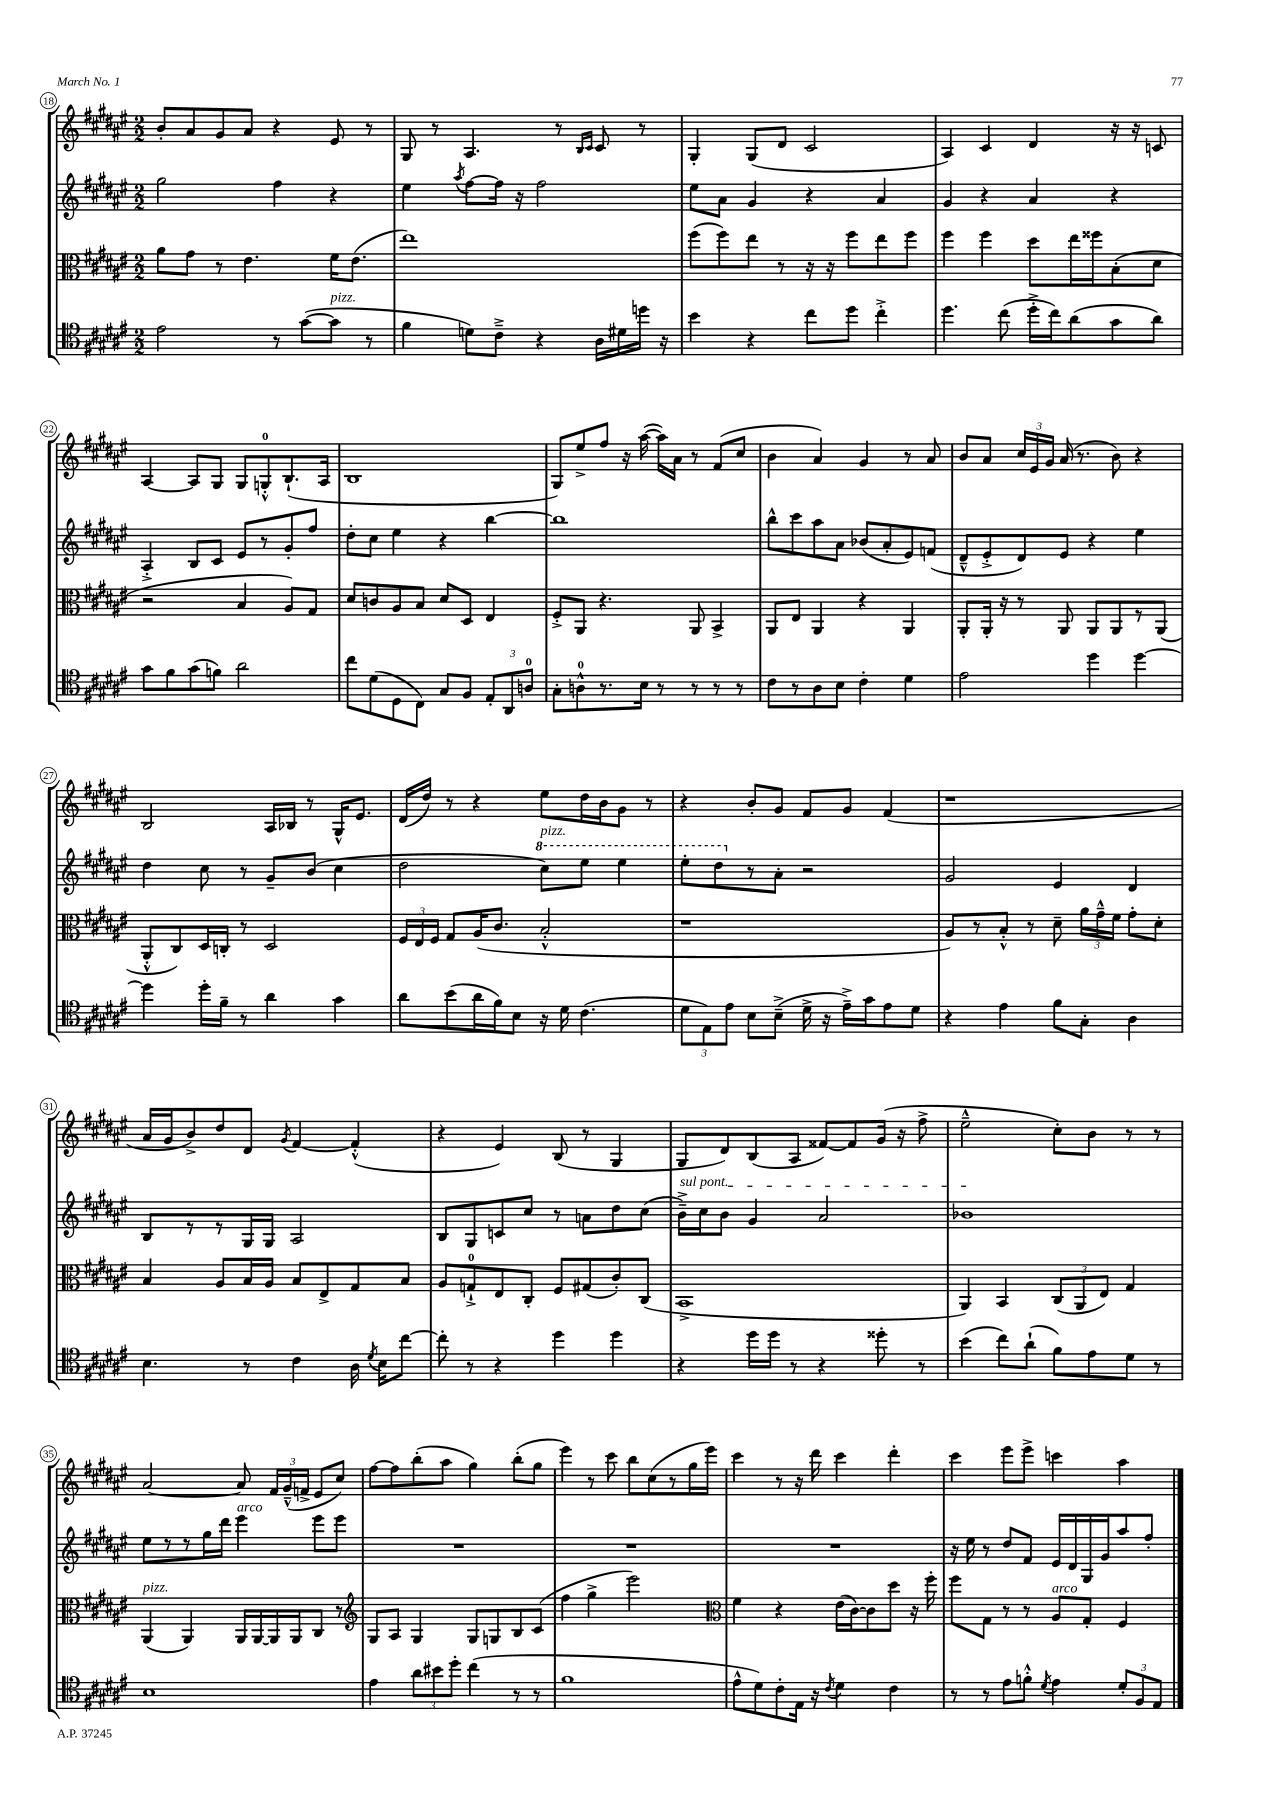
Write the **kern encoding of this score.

**kern	**kern	**kern	**kern
*staff4	*staff3	*staff2	*staff1
*clefC4	*clefC3	*clefG2	*clefG2
*k[f#c#g#d#a#e#]	*k[f#c#g#d#a#e#]	*k[f#c#g#d#a#e#]	*k[f#c#g#d#a#e#]
*M2/2	*M2/2	*M2/2	*M2/2
2e#	8a#	2gg#	8b'
.	8g#	.	8a#
.	8r	.	8g#
.	4.e#	.	8a#
8r	.	4ff#	4r
([8g#	.	.	.
8g#]	16f#	4r	8e#
.	(8.e#	.	.
8r	.	.	8r
=	=	=	=
4f#	1ee#)	4ee#	8G#
.	.	.	8r
.	.	8qaa#	.
8d)	.	[8ff#	4.A#
8c#~^	.	16ff#]	.
.	.	16r	.
4r	.	2ff#	.
.	.	.	8r
.	.	.	16qqB
.	.	.	16qqc#
16A#	.	.	8c#
16d#	.	.	.
16dd	.	.	8r
16r	.	.	.
=	=	=	=
4b	(8ff#	8ee#	4G#'
.	8ff#)	8a#	.
4r	8ee#	4g#	(8G#
.	8r	.	8d#
8cc#	16r	4r	2c#
.	16r	.	.
8dd#	8ff#	.	.
4cc#'^	8ee#	4a#	.
.	8ff#	.	.
=	=	=	=
4.dd#	4ff#	4g#	4A#)
.	4ff#	4r	4c#
(8cc#	.	.	.
16dd#'^	8dd#	4a#	4d#
16cc#)	.	.	.
(8a#	16ee#	.	.
.	16ff##	.	.
8g#	(8B'	4r	16r
.	.	.	16r
8a#)	8d#	.	8c
=	=	=	=
8g#	2r	4A#'^	[4A#
8f#	.	.	.
(8g#	.	8B	8A#]
8f)	.	8c#	8G#
2a#	4B	8e#	8G#
.	.	8r	8G'^^
.	8A#)	8g#'	(8.B`
.	8G#	8ff#	.
.	.	.	16A#
=	=	=	=
8cc#	8d#	8dd#'	1B
(8d#	8c	8cc#	.
8D#	8A#	4ee#	.
8C#)	8B	.	.
8G#	8d#	4r	.
8F#	8D#	.	.
12E#'	4E#	[4bb	.
12AA#	.	.	.
12A	.	.	.
=	=	=	=
8G#'	8F#'^	1bb]	8G#)
8A^^	8AA#	.	8ee#^
8.r	4.r	.	8ff#
.	.	.	16r
16B	.	.	([16aa#
8r	.	.	16aa#])
.	.	.	16a#
8r	8AA#	.	8r
8r	4BB^	.	(8f#
8r	.	.	8cc#
=	=	=	=
8c#	8AA#	8bb^^	4b
8r	8E#	8ccc#	.
8A#	4AA#	8aa#	4a#)
8B	.	8a#	.
4c#'	4r	(8b-	4g#
.	.	8a#'	.
4d#	4AA#	8e#)	8r
.	.	(8f	8a#
=	=	=	=
2e#	8AA#'	8d#~^^	8b
.	16AA#'	8e#'^	8a#
.	16r	.	.
.	8r	8d#)	24cc#
.	.	.	24e#
.	.	.	24g#
.	8AA#	8e#	(16a#
.	.	.	8.r
4dd#	8AA#	4r	.
.	8AA#	.	8b)
[4dd#	8r	4ee#	4r
.	(8AA#	.	.
=	=	=	=
4dd#]	8AA#'^^	4dd#	2B
.	8C#)	.	.
16dd#'	16D#	8cc#	.
16f#~	16C'	.	.
8r	8r	8r	.
4a#	2D#	8g#~	16A#
.	.	.	16B-
.	.	(8b	8r
4g#	.	4cc#	16G#^^
.	.	.	8.e#
=	=	=	=
8a#	24F#	2dd#	(16d#
.	24E#	.	.
.	.	.	16dd#)
.	24F#	.	.
(8b	8G#	.	8r
16a#	(16A#	.	4r
16f#)	8.c#	.	.
8B	.	.	.
16r	2B'^^	8ccc#)	8ee#
16d#	.	.	.
(4.c#	.	8eee#	16dd#
.	.	.	16b
.	.	4eee#	8g#
.	.	.	8r
=	=	=	=
12d#	1r	8eee#'	4r
12E#)	.	.	.
.	.	8ddd#	.
12e#	.	.	.
8B	.	8r	8b'
(8B~^	.	8a#'	8g#
16d#^	.	2r	8f#
16r	.	.	.
16e#~^)	.	.	8g#
16g#	.	.	.
8e#	.	.	(4f#
8d#	.	.	.
=	=	=	=
4r	8A#)	2g#	1r
.	8r	.	.
4e#	8B'^^	.	.
.	8r	.	.
8f#	8d#~	4e#	.
8G#'	24a#	.	.
.	24g#~^^	.	.
.	24f#	.	.
4A#	8g#'	4d#	.
.	8d#'	.	.
=	=	=	=
4.B	4B	8B	16a#
.	.	.	16g#
.	.	8r	8b^)
.	8A#	8r	8dd#
8r	16B	16G#	8d#
.	16A#	16G#	.
.	.	.	8qg#
4c#	8B	2A#	[4f#
.	8E#^	.	.
16A#	8G#	.	(4f#'^^]
8qd#	.	.	.
16B	.	.	.
[8cc#	8B	.	.
=	=	=	=
8cc#']	8A#	8B	4r
8r	8G`^	8G#	.
4r	8E#	8c	4e#)
.	8C#'	8cc#	.
4dd#	8F#	8r	(8B
.	(8G#	8a	8r
4dd#	8c#')	8dd#	4G#
.	(8C#	(8cc#	.
=	=	=	=
4r	1BB^	16b~^)	8G#
.	.	16cc#	.
.	.	8b	8d#)
16dd#	.	4g#	(8B
16dd#	.	.	.
8r	.	.	8A#
4r	.	2a#	[8f##)
.	.	.	8f##]
8dd##'	.	.	(16g#
.	.	.	16r
8r	.	.	8ff#^
=	=	=	=
(4b	4AA#)	1b-	2ee#~^^
8cc#)	4BB	.	.
(8a#`	.	.	.
8f#)	(12C#	.	8cc#')
.	12AA#	.	.
8e#	.	.	8b
.	12E#)	.	.
8d#	4G#	.	8r
8r	.	.	8r
=	=	=	=
1B	(4AA#	8ee#	[2a#
.	.	8r	.
.	4AA#)	8r	.
.	.	16gg#	.
.	.	16ddd#	.
.	16AA#	4eee#	8a#]
.	[16AA#	.	.
.	16AA#]	.	24f#
.	.	.	(24g#~^^
.	16AA#	.	.
.	.	.	24f^
.	8C#	8eee#	8e#
.	8r	8eee#	8cc#)
=	=	=	=
*	*clefG2	*	*
4e#	8G#	1r	[8ff#
.	8A#	.	8ff#]
12a#	4G#	.	(8bb'
12b#	.	.	.
.	.	.	8aa#
12dd#'	.	.	.
(4cc#	8G#	.	4gg#)
.	8G	.	.
8r	8B	.	(8bb'
8r	(8c#	.	8gg#
=	=	=	=
1f#	4ff#	1r	4eee#)
.	4gg#^	.	8r
.	.	.	8ccc#
.	2eee#)	.	8bb
.	.	.	(8cc#
.	.	.	8r
.	.	.	16gg#
.	.	.	16eee#)
=	=	=	=
*	*clefC3	*	*
8e#^^	4f#	1r	4ccc#
8d#)	.	.	.
8c#'	4r	.	8r
16E#	.	.	16r
16r	.	.	16ddd#
8qc#	.	.	.
4d#	(16e#	.	4ccc#
.	[16c#)	.	.
.	8c#]	.	.
4c#	8dd#	.	4ddd#'
.	16r	.	.
.	16ff#'	.	.
=	=	=	=
8r	8ff#	16r	4ccc#
.	.	16ee#	.
8r	8G#	8r	.
8e#	8r	8dd#	8eee#
8f'^^	8r	8f#	8eee#^
8qd#	.	.	.
4e#	8A#	16e#	4ccc
.	.	16d#	.
.	8G#'	16G#	.
.	.	16g#	.
12d#'	4F#	8aa#	4aa#
12F#	.	.	.
.	.	8ff#'	.
12E#	.	.	.
==	==	==	==
*-	*-	*-	*-
